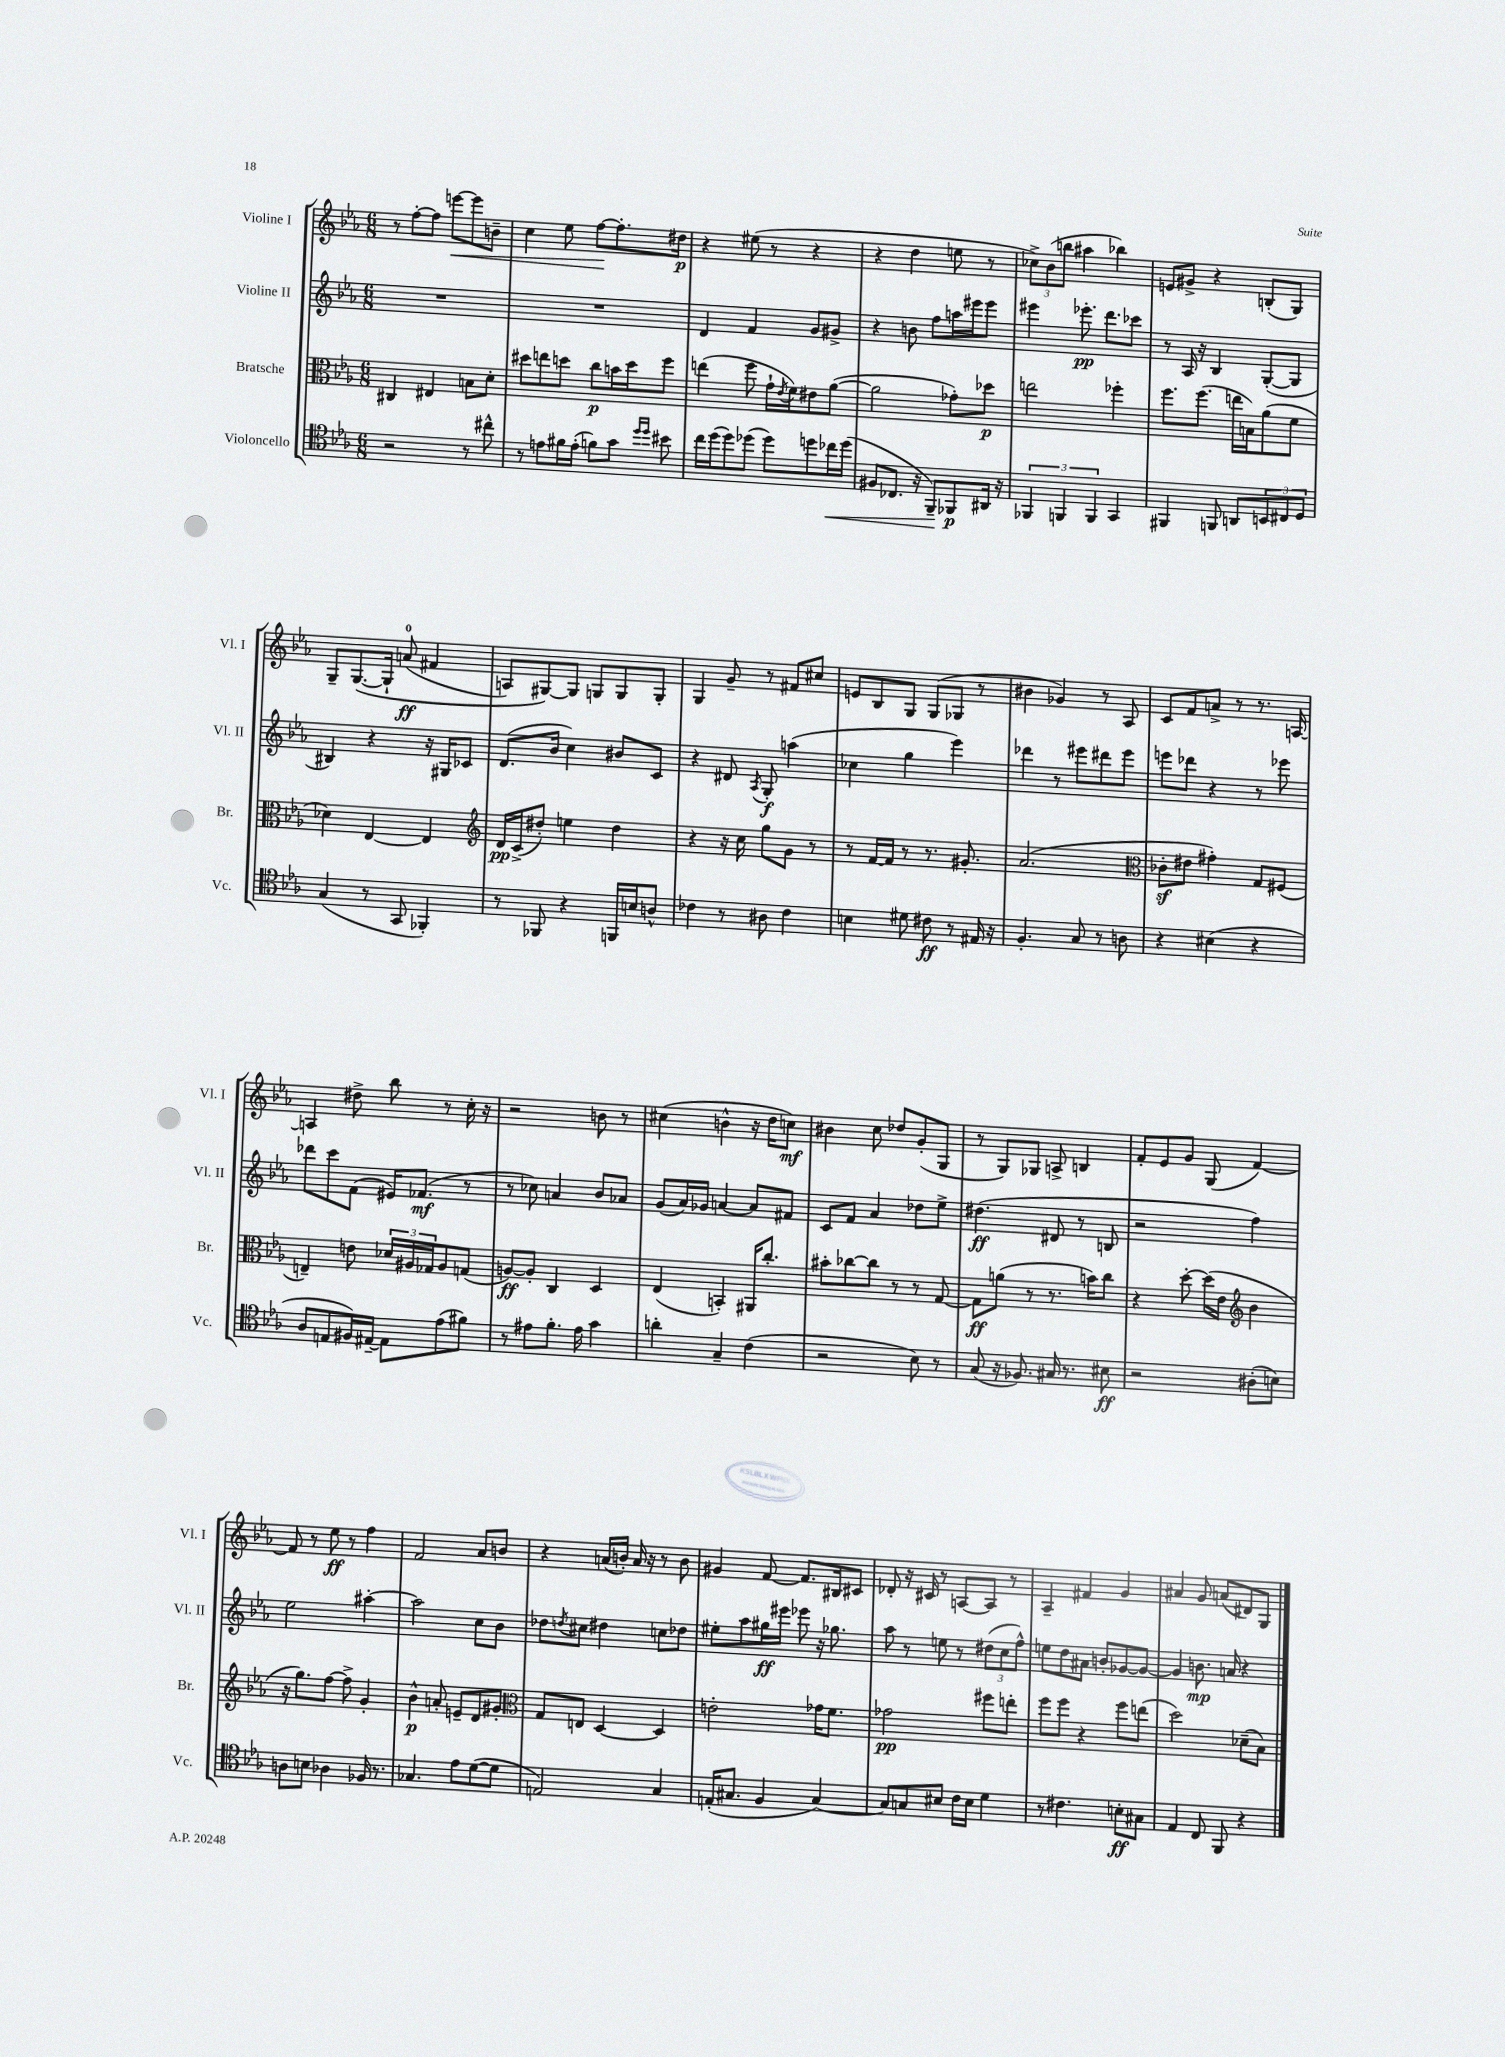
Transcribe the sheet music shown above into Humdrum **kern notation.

**kern	**dynam	**kern	**dynam	**kern	**dynam	**kern	**dynam
*part4	*part4	*part3	*part3	*part2	*part2	*part1	*part1
*staff4	*staff4	*staff3	*staff3	*staff2	*staff2	*staff1	*staff1
*I"Violoncello	*	*I"Bratsche	*	*I"Violine II	*	*I"Violine I	*
*I'Vc.	*	*I'Br.	*	*I'Vl. II	*	*I'Vl. I	*
*clefC4	*	*clefC3	*	*clefG2	*	*clefG2	*
*k[b-e-a-]	*	*k[b-e-a-]	*	*k[b-e-a-]	*	*k[b-e-a-]	*
*M6/8	*	*M6/8	*	*M6/8	*	*M6/8	*
=8	=8	=8	=8	=8	=8	=8	=8
2r	.	4C#X/	.	2.r	.	8r	.
.	.	.	.	.	.	[8ff'\L	.
.	.	4E#X/	.	.	.	8ff\J]	.
!	!	!	!	!	!	!	!LO:HP:b
.	.	.	.	.	.	[8eeen\L	<
8r	.	8Bn\L	.	.	.	8eee\]	.
8cc#X^^\	.	8d'\J	.	.	.	8bn~\J	.
=9	=9	=9	=9	=9	=9	=9	=9
8r	.	8dd#X\L	.	2.r	.	4cc\	.
8en\L	.	8een\	.	.	.	.	.
16f#X\L	.	8ddn\J	.	.	.	8ee-\	.
(16e'\JJ	.	.	.	.	.	.	.
8fn\L)	.	8cc\L	p	.	.	[8ff\L	.
8g\J	.	16bn\L	.	.	.	8.ff'\]	[
.	.	16dd\J	.	.	.	.	.
16qqdd/LL	.	.	.	.	.	.	.
16qqdd/JJ	.	.	.	.	.	.	.
8b#X\	.	8ff\J	.	.	.	.	.
.	.	.	.	.	.	16dd#X\Jk	p
=10	=10	=10	=10	=10	=10	=10	=10
16cc\LL	.	(4een\	.	4d/	.	4r	.
(16dd\J	.	.	.	.	.	.	.
8dd\)	.	.	.	.	.	.	.
(8dd-X\J	.	8ff\	.	4f/	.	(8ee#X\	.
8dd-\L)	.	16g`\LL	.	.	.	8r	.
.	.	8qe-/	.	.	.	.	.
.	.	16f\J)	.	.	.	.	.
8ddn\	.	8e#X\	.	8g/L	.	4r	.
!	!LO:HP:b	!	!	!	!	!	!
16cc-X\L	<	([8a-\J	.	8g#X^/J	.	.	.
(16dd\JJ	.	.	.	.	.	.	.
=11	=11	=11	=11	=11	=11	=11	=11
8F#X/L	.	2a-\]	.	4r	.	4r	.
8.C-X/J	.	.	.	.	.	.	.
.	.	.	.	8bn\	.	4dd\	.
16r	.	.	.	.	.	.	.
8FF~/L)	.	.	.	8ff\L	.	.	.
8FF-X/	[ p	8g-X'\L)	.	16aan\L	.	8een\	.
.	.	.	.	16eee#X\J	.	.	.
16AA#X/Jk	.	8dd-X\J	p	8eee#\J	.	8r	.
16r	.	.	.	.	.	.	.
=12	=12	=12	=12	=12	=12	=12	=12
6FF-X/	.	2een\	.	4eee#X\	.	12cc-X^\L)	.
.	.	.	.	.	.	(12b-\	.
6FFn/	.	.	.	.	.	12bbn\J	.
.	.	.	.	8.eee-X'\	pp	4aa#X\	.
6FF/	.	.	.	.	.	.	.
.	.	.	.	8.ddd\L	.	.	.
4GG/	.	4ff-X'\	.	.	.	4bb-X\)	.
.	.	.	.	8ccc-X\J	.	.	.
=13	=13	=13	=13	=13	=13	=13	=13
4FF#X/	.	8.ff\L	.	8r	.	8en/L	.
.	.	.	.	16A-/	.	8g#X^/J	.
.	.	(8.ff\J	.	16r	.	.	.
8FFn/	.	.	.	4B-/	.	4r	.
8AAn/L	.	16een\LL	.	.	.	.	.
.	.	16Bn\J)	.	.	.	.	.
12BBn/	.	(8a-\	.	([8G'/L	.	(8Bn'/L	.
12C#X/	.	.	.	.	.	.	.
.	.	8f\J	.	8G/J]	.	8G/J)	.
12D/J	.	.	.	.	.	.	.
!!LO:LB:g=z
=14	=14	=14	=14	=14	=14	=14	=14
(4G/	.	4d-X\)	.	4B#X/)	.	8G~/L	.
.	.	.	.	.	.	([8.G/	.
8r	.	[4E-/	.	4r	.	.	.
.	.	.	.	.	.	16G`/Jk]	.
8GG/	.	.	.	.	.	(8an/	ff
4FF-X'/)	.	4E-/]	.	16r	.	4f#X/	.
.	.	.	.	16G#X/KL	.	.	.
.	.	.	.	8c-X/J	.	.	.
=15	=15	=15	=15	=15	=15	=15	=15
*	*	*clefG2	*	*	*	*	*
8r	.	16d/LL	pp	(8.d/L	.	8An/L)	.
.	.	(16c^/J	.	.	.	.	.
8FF-X/	.	8dd#X'/J)	.	.	.	[8G#X/)	.
.	.	.	.	16b-/Jk	.	.	.
4r	.	4een\	.	4cc\)	.	8G#/J]	.
.	.	.	.	.	.	8Gn/L	.
16FFn/LL	.	4dd#\	.	8b#X/L	.	8G/	.
16Bn/J	.	.	.	.	.	.	.
8An^^/J	.	.	.	8c/J	.	8G'/J	.
=16	=16	=16	=16	=16	=16	=16	=16
4c-X\	.	4r	.	4r	.	4G/	.
8r	.	16r	.	8d#X/	.	8g~/	.
.	.	16cc\	.	.	.	.	.
.	.	.	.	8qA-/	.	.	.
8A#X\	.	8gg\L	.	8G'/	f	8r	.
4c-\	.	8g\J	.	(4aan\	.	8f#X/L	.
.	.	8r	.	.	.	8cc#X/J	.
=17	=17	=17	=17	=17	=17	=17	=17
4Bn\	.	8r	.	4cc-X\	.	8en/L	.
.	.	[16f/LL	.	.	.	8B-/	.
.	.	16f/JJ]	.	.	.	.	.
8d#X\	.	8r	.	4gg\	.	8G/J	.
8c#X\	ff	8.r	.	.	.	(8G/L	.
8r	.	.	.	4eee-\)	.	8G-X/J	.
.	.	8.g#X'/	.	.	.	.	.
16E#X/	.	.	.	.	.	8r	.
16r	.	.	.	.	.	.	.
=18	=18	=18	=18	=18	=18	=18	=18
4.F'/	.	(2.a-/	.	4ddd-X\	.	4b#X\	.
.	.	.	.	8r	.	4g-X/)	.
8G/	.	.	.	8eee#X\L	.	.	.
8r	.	.	.	8ddd#X\	.	8r	.
8An\	.	.	.	8eee#\J	.	8A-/	.
=19	=19	=19	=19	=19	=19	=19	=19
*	*	*clefC3	*	*	*	*	*
4r	.	8c-Xz'\L	.	8eeen\L	.	8c/L	.
.	.	8e#X\J	.	8ddd-X\J	.	8f/	.
(4B#X\	.	4g#X'\)	.	4r	.	8an^/J	.
.	.	.	.	.	.	8r	.
4r	.	8G/L	.	8r	.	8.r	.
.	.	(8F#X/J	.	8eee-X\	.	.	.
.	.	.	.	.	.	[16An/	.
!!LO:LB:g=z
=20	=20	=20	=20	=20	=20	=20	=20
8A-/L	.	4En~/)	.	8ddd-X\L	.	4An/]	.
8En/	.	.	.	8ccc\	.	.	.
16F#X/L)	.	8en\	.	(8f\J	.	8dd#X^\	.
[16E#X~/JJ	.	.	.	.	.	.	.
8E#\L]	.	24d-X/LL	.	16e#X/KL)	.	8bb-\	.
.	.	24A#X/	.	.	.	.	.
.	.	.	.	(8.f-X/J	mf	.	.
.	.	24G-X/J	.	.	.	.	.
(8e-\	.	8A#/	.	.	.	8r	.
8f#X\J)	.	(8Gn/J	.	8r	.	16cc'\	.
.	.	.	.	.	.	16r	.
=21	=21	=21	=21	=21	=21	=21	=21
8r	.	[8An/L)	ff	8r	.	2r	.
8e#X\L	.	8A'/J]	.	8cc-X\)	.	.	.
8.f'\J	.	4C/	.	4an/	.	.	.
16e#\	.	.	.	.	.	.	.
4g\	.	4D/	.	8b-/L	.	8bn\	.
.	.	.	.	8a-X/J	.	8r	.
=22	=22	=22	=22	=22	=22	=22	=22
4an'\	.	(4E-/	.	(8g/L	.	(4cc#X\	.
.	.	.	.	16a-/L)	.	.	.
.	.	.	.	16g-X/JJ	.	.	.
4G~/	.	4BBn'/)	.	[4an/	.	4bn^^\	.
(4c\	.	16AA#X/KL	.	8a/L]	.	16r	.
.	.	8.cc'/J	.	.	.	16dd\KL	.
.	.	.	.	8f#X/J	.	8ccn\J)	mf
=23	=23	=23	=23	=23	=23	=23	=23
2r	.	8b#X'\L	.	8c/L	.	4b#X\	.
.	.	[8cc-X\	.	8f/J	.	.	.
.	.	8cc-\J]	.	4a-/	.	8cc\	.
.	.	8r	.	.	.	8dd-X/L	.
8B-\)	.	8r	.	8dd-X\L	.	(8g'/	.
8r	.	[8G/	.	8ee-^\J	.	8G/J	.
=24	=24	=24	=24	=24	=24	=24	=24
(8G/	.	8G\L]	ff	(4.dd#X\	ff	8r	.
16r	.	(8an\J	.	.	.	8G/L)	.
8.F-X/)	.	.	.	.	.	.	.
.	.	8r	.	.	.	8G-X/J	.
16G#X/	.	8.r	.	8d#X/	.	8An^/	.
8.r	.	.	.	.	.	.	.
.	.	.	.	8r	.	4Bn/	.
.	.	16bn\KL)	.	.	.	.	.
8B#X\	ff	8cc\J	.	8Bn/	.	.	.
=25	=25	=25	=25	=25	=25	=25	=25
2r	.	4r	.	2r	.	8f'/L	.
.	.	.	.	.	.	8e-/	.
.	.	[8dd'\	.	.	.	8g/J	.
.	.	(16dd\LL]	.	.	.	(8G/	.
.	.	16e-\JJ	.	.	.	.	.
*	*	*clefG2	*	*	*	*	*
(8A#X'\L	.	4b-\	.	4ff\)	.	[4f/)	.
8Bn\J)	.	.	.	.	.	.	.
!!LO:LB:g=z
=26	=26	=26	=26	=26	=26	=26	=26
8An\L	.	16r	.	2ee-\	.	8f/]	.
.	.	8.gg\L)	.	.	.	.	.
8Bn\J	.	.	.	.	.	8r	.
4A-X\	.	[8ff\J	.	.	.	8ee-\	ff
.	.	8ff^\]	.	.	.	8r	.
16F-X/	.	4g'/	.	[4aa#X'\	.	4ff\	.
8.r	.	.	.	.	.	.	.
=27	=27	=27	=27	=27	=27	=27	=27
4.G-X/	.	4b-^^\	p	2aa#\]	.	2f/	.
.	.	8an'/	.	.	.	.	.
8e-\L	.	8en~/L	.	.	.	.	.
([8d\	.	8d/	.	8cc\L	.	8a-/L	.
8d\J]	.	8g#X'/J	.	8b-\J	.	8bn/J	.
=28	=28	=28	=28	=28	=28	=28	=28
*	*	*clefC3	*	*	*	*	*
2En/)	.	8G/L	.	8dd-X\L	.	4r	.
.	.	.	.	8qddn/	.	.	.
.	.	8En/J	.	8cc#X\J	.	.	.
.	.	[4D/	.	4dd#X\	.	(16an/LL	.
.	.	.	.	.	.	16bn'/JJ)	.
.	.	.	.	.	.	16a/	.
.	.	.	.	.	.	16r	.
4G/	.	4D/]	.	8ccn\L	.	8r	.
.	.	.	.	8dd-X\J	.	8b\	.
=29	=29	=29	=29	=29	=29	=29	=29
(16En'/KL	.	2en'\	.	8ee#X'\L	.	4g#X/	.
8.G#X/J	.	.	.	.	.	.	.
.	.	.	.	8aa-\	.	.	.
4F/	.	.	.	16gg#X\L	ff	[8f/	.
.	.	.	.	16eee#X\JJ	.	.	.
.	.	.	.	8eee-X\	.	8.f/L]	.
[4G#/)	.	16g-X\KL	.	16r	.	.	.
.	.	8.f\J	.	8.gg-X\	.	16B#X/k	.
.	.	.	.	.	.	8c#X/J	.
=30	=30	=30	=30	=30	=30	=30	=30
8G#/L]	.	2g-X\	pp	8aa-\	.	8d-X'/	.
8Gn/	.	.	.	8r	.	16r	.
.	.	.	.	.	.	16c#X/	.
8B#X/J	.	.	.	8een\	.	8r	.
16c\LL	.	.	.	8r	.	[8An/L	.
16B#\JJ	.	.	.	.	.	.	.
4d\	.	8ff#X\L	.	(12dd#X\L	.	8A/J]	.
.	.	.	.	12cc\	.	.	.
.	.	8een'\J	.	.	.	8r	.
.	.	.	.	12ff^^\J)	.	.	.
=31	=31	=31	=31	=31	=31	=31	=31
8r	.	8ff\L	.	8een\L	.	4A-~/	.
4.c#X\	.	8ff\J	.	8dd\	.	.	.
.	.	4r	.	8a#X\J	.	4f#X/	.
.	.	.	.	8bn'/L	.	.	.
8Bn'\L	ff	8ff\L	.	[8g-X/	.	4g/	.
8G#X\J	.	(8een\J	.	8g-/J_	.	.	.
=32	=32	=32	=32	=32	=32	=32	=32
4E-/	.	2dd\)	.	4g-/]	.	4a#X/	.
8C/	.	.	.	8.bn\	mp	8g/	.
8FF/	.	.	.	.	.	(8an/L	.
.	.	.	.	16an/	.	.	.
4r	.	(8d-X~\L	.	4r	.	8d#X/)	.
.	.	8B-\J)	.	.	.	8G/J	.
==	==	==	==	==	==	==	==
*-	*-	*-	*-	*-	*-	*-	*-
